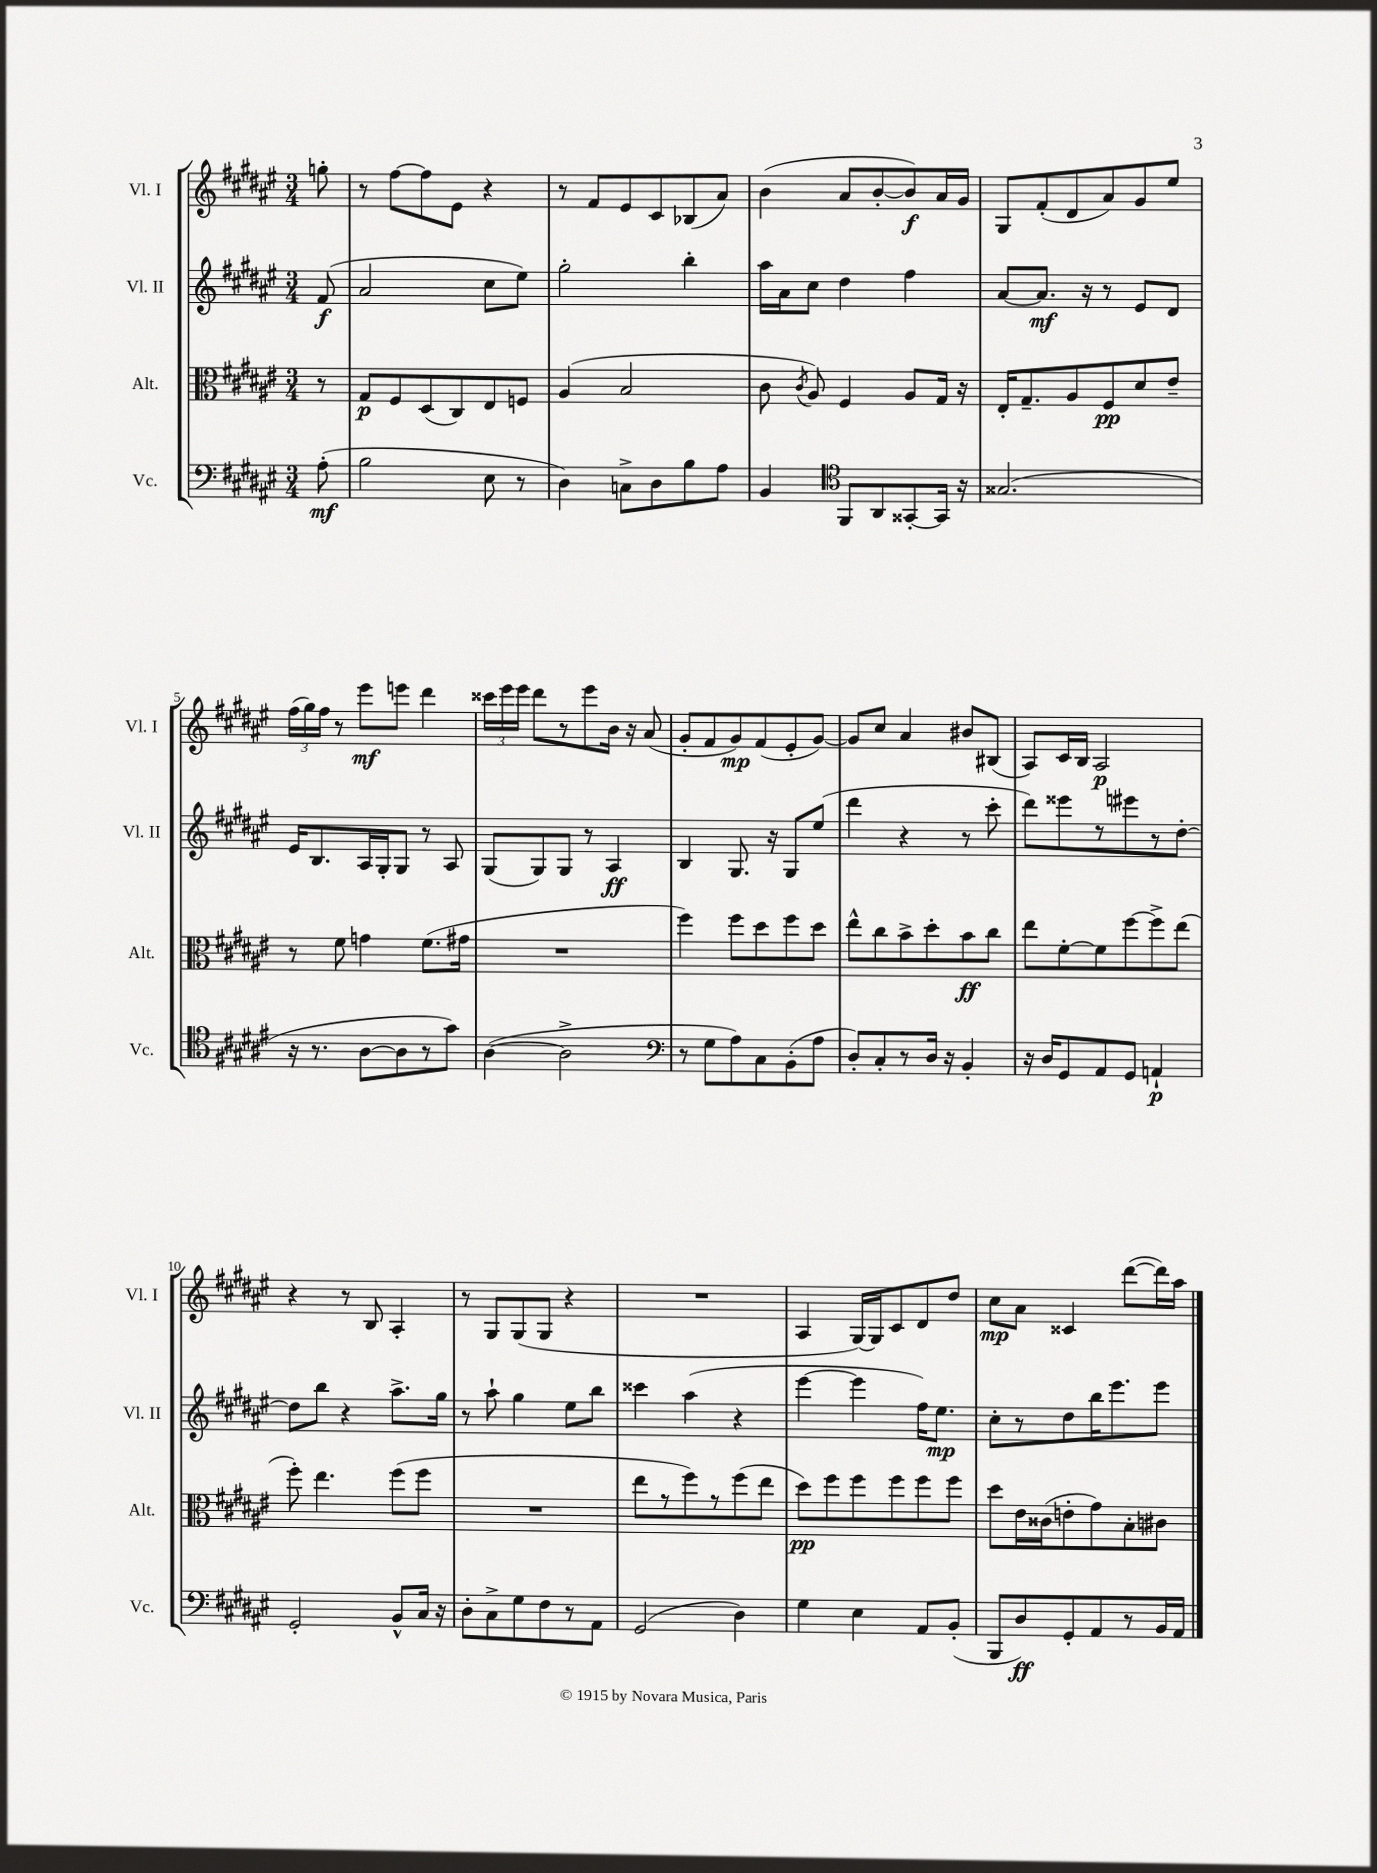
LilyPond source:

<<
\new StaffGroup <<
\new Staff = "s0" \with { instrumentName = "Vl. I" shortInstrumentName = "Vl. I" } {
    \clef treble \key fis \major \numericTimeSignature \time 3/4 \partial 8
    \autoBeamOff g''8-. |
    r8 fis''8[~ fis''8 eis'8] r4 |
    r8 fis'8[ eis'8 cis'8 bes8( ais'8]) |
    b'4( ais'8[ b'8~-. b'8\f) ais'16 gis'16] |
    gis8[ fis'8-.( dis'8 ais'8) gis'8 eis''8] |
    \tuplet 3/2 { fis''16[( gis''16) fis''16] } r8 eis'''8[\mf e'''8] dis'''4 |
    \tuplet 3/2 { cisis'''16[ eis'''16 eis'''16] } dis'''8[ r8 eis'''8 b'16] r16 ais'8( |
    gis'8[-. fis'8 gis'8\mp) fis'8( eis'8-. gis'8]~) |
    gis'8[ cis''8] ais'4 bis'8[ bis8]( |
    ais8[) cis'16 b16] ais2\p |
    r4 r8 b8 ais4-. |
    r8 gis8[ gis8( gis8] r4 |
    R2. |
    ais4 gis16[~) gis16 cis'8 dis'8 dis''8] |
    cis''8[\mp ais'8] cisis'4 dis'''8[~( dis'''16) ais''16] \bar "|." |
}
\new Staff = "s1" \with { instrumentName = "Vl. II" shortInstrumentName = "Vl. II" } {
    \clef treble \key fis \major \numericTimeSignature \time 3/4 \partial 8
    \autoBeamOff fis'8\f( |
    ais'2 cis''8[ eis''8]) |
    gis''2-. b''4-. |
    ais''16[ ais'16 cis''8] dis''4 fis''4 |
    ais'8[~ ais'8.]\mf r16 r8 eis'8[ dis'8] |
    eis'16[ b8. ais16 gis16-. gis8] r8 ais8 |
    gis8[( gis8) gis8] r8 ais4\ff |
    b4 gis8. r16 gis8[ eis''8]( |
    dis'''4 r4 r8 cis'''8-. |
    dis'''8[) eisis'''8 r8 eis'''8 r8 dis''8]~-. |
    dis''8[ b''8] r4 ais''8.[-> gis''16] |
    r8 ais''8-! gis''4 eis''8[ b''8] |
    cisis'''4 ais''4( r4 |
    eis'''4~ eis'''4 fis''16[) eis''8.]\mp |
    cis''8[-. r8 dis''8 b''16 eis'''8. eis'''8] \bar "|." |
}
\new Staff = "s2" \with { instrumentName = "Alt." shortInstrumentName = "Alt." } {
    \clef alto \key fis \major \numericTimeSignature \time 3/4 \partial 8
    \autoBeamOff r8 |
    gis8[\p fis8 dis8( cis8) eis8 f8] |
    ais4( b2 |
    cis'8 \acciaccatura { cis'8 } ais8) fis4 ais8[ gis16] r16 |
    eis16[-. gis8.-- ais8 fis8\pp dis'8 eis'8]-- |
    r8 fis'8 g'4 fis'8.[( gis'16] |
    R2. |
    fis''4) fis''8[ dis''8 fis''8 dis''8] |
    eis''8[-^ cis''8 b'8-> dis''8-. b'8\ff cis''8] |
    eis''8[ fis'8~-. fis'8 fis''8~ fis''8-> eis''8]( |
    fis''8-.) eis''4. fis''8[( fis''8] |
    R2. |
    eis''8[ r8 fis''8) r8 fis''8( eis''8] |
    dis''8[\pp) fis''8 fis''8 fis''8 fis''8 fis''8] |
    dis''8[ eis'16 cisis'16( e'8-. gis'8) b8-. cis'8] \bar "|." |
}
\new Staff = "s3" \with { instrumentName = "Vc." shortInstrumentName = "Vc." } {
    \clef bass \key fis \major \numericTimeSignature \time 3/4 \partial 8
    \autoBeamOff ais8-.\mf( |
    b2 eis8 r8 |
    dis4) c8[-> dis8 b8 ais8] |
    b,4 \clef tenor fis,8[ ais,8 gisis,8~-. gisis,16] r16 |
    gisis2.( |
    r16 r8. ais8[~ ais8 r8 gis'8]) |
    ais4~( ais2-> |
    \clef bass r8 gis8[ ais8) cis8 b,8-.( ais8] |
    dis8[-.) cis8-. r8 dis16] r16 b,4-. |
    r16 dis16[ gis,8 ais,8 gis,8] a,4-!\p |
    gis,2-. b,8[-^ cis16] r16 |
    dis8[-. cis8-> gis8 fis8 r8 ais,8] |
    gis,2( dis4) |
    gis4 eis4 ais,8[ b,8]-.( |
    b,,8[ dis8\ff) gis,8-. ais,8 r8 b,16 ais,16] \bar "|." |
}
>>
>>
